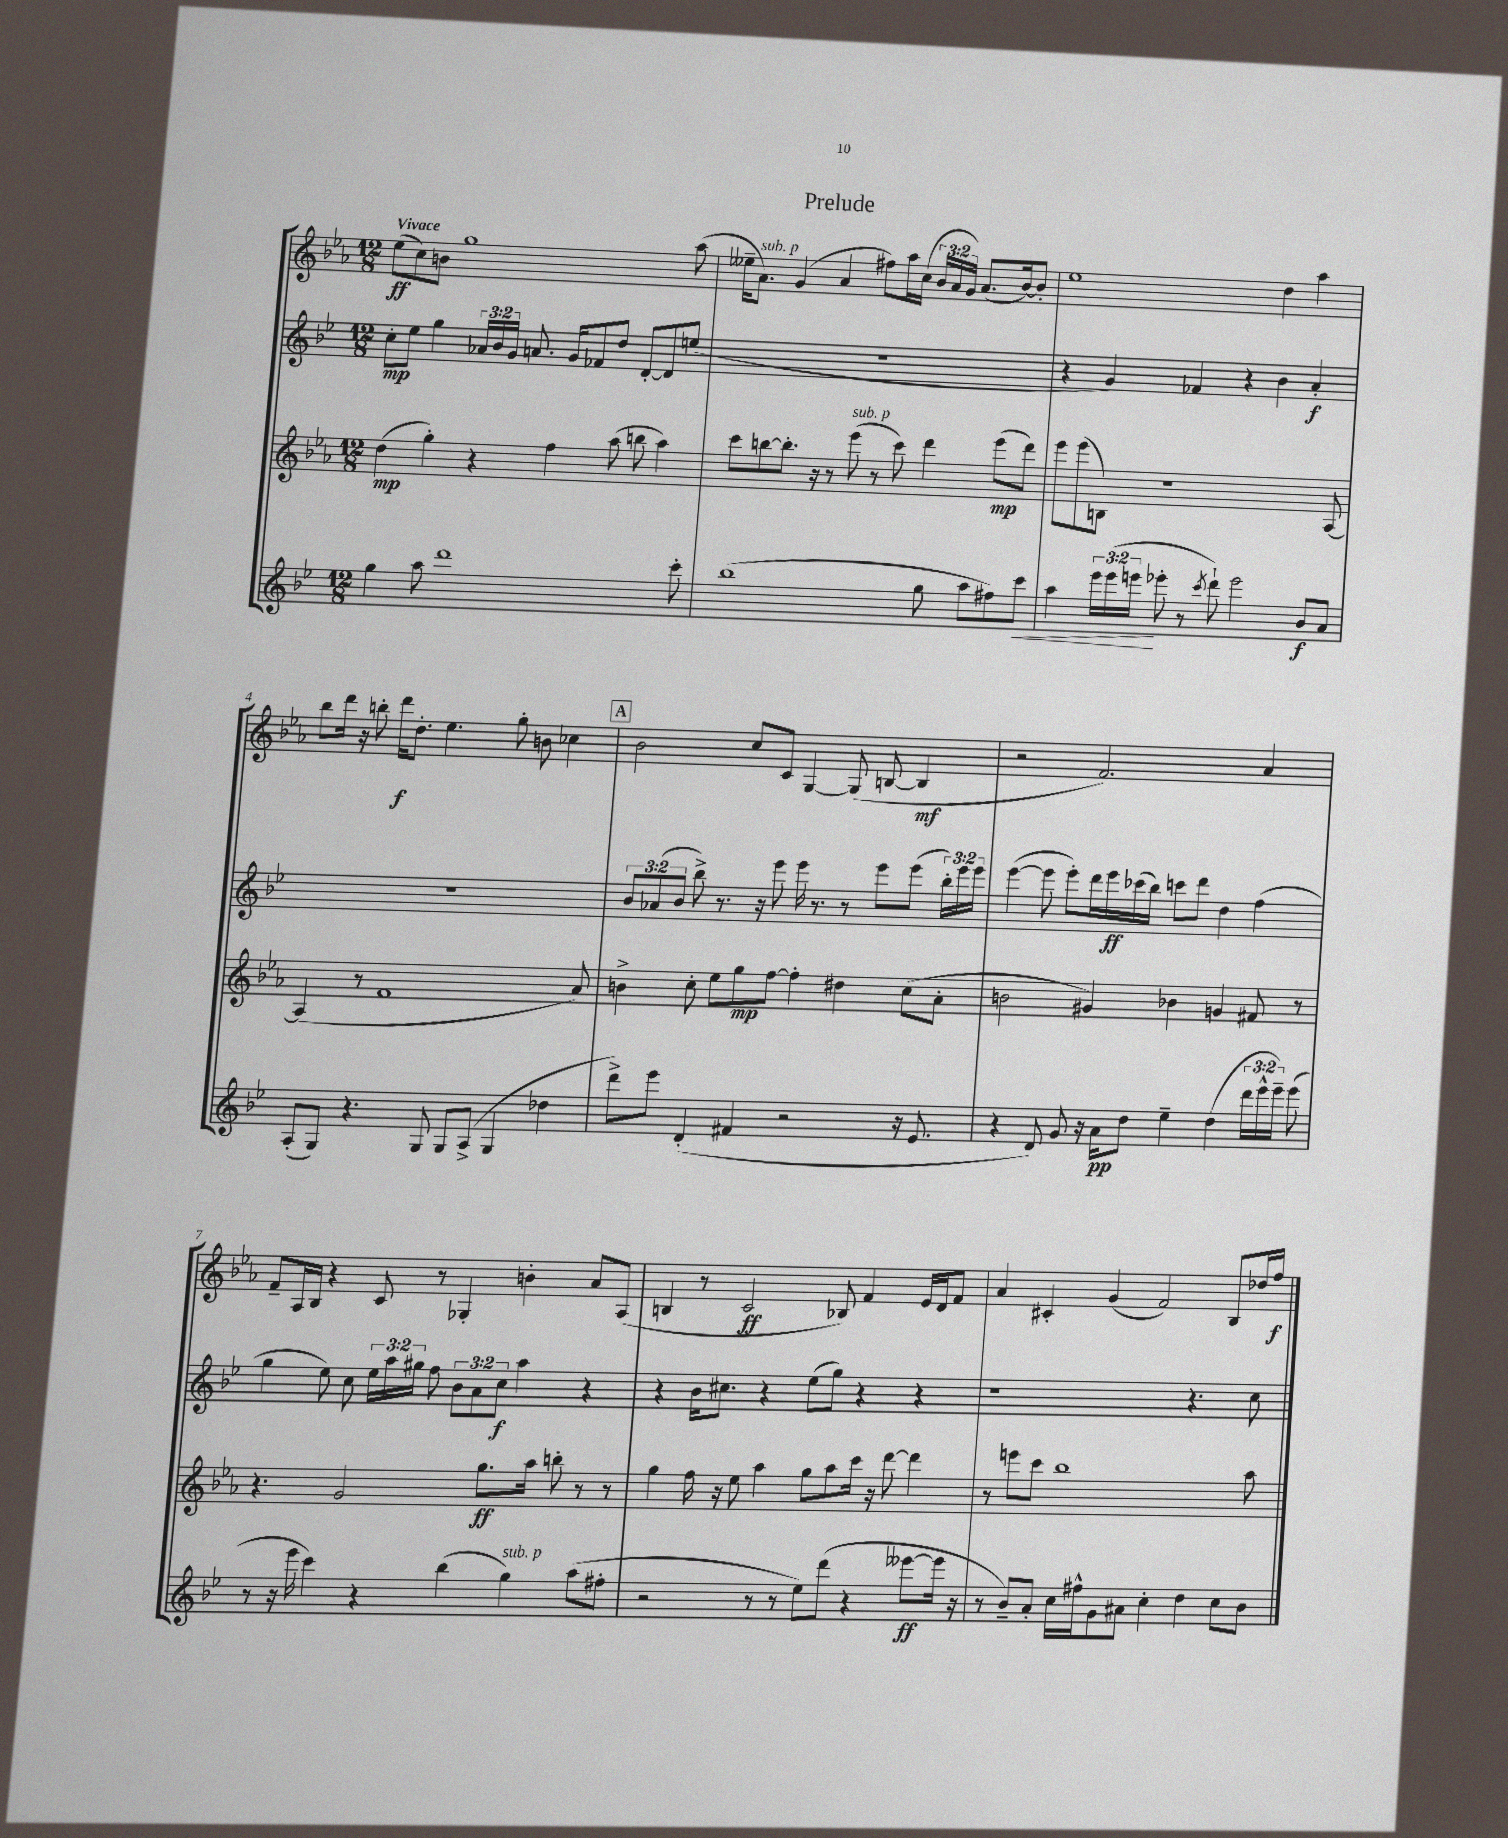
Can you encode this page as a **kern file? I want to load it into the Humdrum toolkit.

**kern	**dynam	**kern	**dynam	**kern	**dynam	**kern	**dynam
*part4	*part4	*part3	*part3	*part2	*part2	*part1	*part1
*staff4	*staff4	*staff3	*staff3	*staff2	*staff2	*staff1	*staff1
*clefG2	*	*clefG2	*	*clefG2	*	*clefG2	*
*k[b-e-]	*	*k[b-e-a-]	*	*k[b-e-]	*	*k[b-e-a-]	*
*M12/8	*	*M12/8	*	*M12/8	*	*M12/8	*
=1	=1	=1	=1	=1	=1	=1	=1
!	!	!	!	!	!	!LO:TX:a:B:t=Vivace	!
4gg\	.	(4dd\	mp	8cc'\L	mp	(8ee-\L	ff
.	.	.	.	8ee-\J	.	8cc\)	.
8aa\	.	4gg'\)	.	4gg\	.	8bn\J	.
1ddd	.	.	.	.	.	1gg	.
.	.	4r	.	24a-X/LL	.	.	.
.	.	.	.	24b-/	.	.	.
.	.	.	.	24g/JJ	.	.	.
.	.	.	.	8.an/	.	.	.
.	.	4ff\	.	.	.	.	.
.	.	.	.	16g/KL	.	.	.
.	.	.	.	8f-X/	.	.	.
.	.	(8aa-\	.	8dd/J	.	.	.
.	.	8bbn\	.	[8d'/L	.	.	.
.	.	4aa-\)	.	8d/]	.	.	.
8ccc'\	.	.	.	(8een/J	.	(8aa-\	.
=2	=2	=2	=2	=2	=2	=2	=2
(1bb-	.	8ccc\L	.	1.r	.	16ee--X~\KL	.
!	!	!	!	!	!	!LO:TX:a:i:t=sub. p	!
.	.	.	.	.	.	8.a-\J)	.
.	.	[8bbn\	.	.	.	.	.
.	.	8.bb'\J]	.	.	.	(4g/	.
.	.	16r	.	.	.	.	.
.	.	8r	.	.	.	4a-/	.
!	!	!LO:TX:a:i:t=sub. p	!	!	!	!	!
.	.	(8eee-\	.	.	.	.	.
.	.	8r	.	.	.	8ff#X\L)	.
.	.	8ccc\)	.	.	.	16aa-\L	.
.	.	.	.	.	.	(16cc\JJ	.
8gg\	.	4ddd\	.	.	.	24b-/LL	.
.	.	.	.	.	.	24a-/	.
.	.	.	.	.	.	24g/JJ)	.
8aa\L	.	.	.	.	.	(8.a-/L	.
8ff#X\)	.	(8eee-\L	mp	.	.	.	.
.	.	.	.	.	.	[16b-/k)	.
!	!LO:HP:b	!	!	!	!	!	!
8ccc\J	<	8ddd\J)	.	.	.	8b-'/J]	.
=3	=3	=3	=3	=3	=3	=3	=3
4aa\	.	8eee-\L	.	4r	.	1ee-	.
.	.	(8eee-\	.	.	.	.	.
24eee-\LL	.	8Bn\J)	.	4g/)	.	.	.
(24eee-\	.	.	.	.	.	.	.
24eeen\JJ	.	.	.	.	.	.	.
8eee-X'\	[	1r	.	.	.	.	.
8r	.	.	.	4f-X/	.	.	.
8qccc/	.	.	.	.	.	.	.
8ddd`\)	.	.	.	.	.	.	.
2eee-\	.	.	.	4r	.	.	.
.	.	.	.	4b-\	.	4dd\	.
8b-/L	f	.	.	4a'/	f	4aa-\	.
8a/J	.	[8A-/	.	.	.	.	.
!!LO:LB:g=z
=4	=4	=4	=4	=4	=4	=4	=4
(8A'/L	.	(4A-/]	.	1.r	.	8bb-\L	.
8G/J)	.	.	.	.	.	16ddd\Jk	.
.	.	.	.	.	.	16r	.
4.r	.	8r	.	.	.	8bbn'\	.
.	.	1f	.	.	.	16ddd\KL	f
.	.	.	.	.	.	8.dd'\J	.
8G/	.	.	.	.	.	4.ee-\	.
8G/L	.	.	.	.	.	.	.
(8A^/J	.	.	.	.	.	.	.
4G/	.	.	.	.	.	8gg'\	.
.	.	.	.	.	.	8bn\	.
4dd-X\	.	.	.	.	.	4cc-X\	.
.	.	8a-/)	.	.	.	.	.
!!LO:REH:place=s1:t=A
=5	=5	=5	=5	=5	=5	=5	=5
8ddd^\L)	.	4bn^\	.	12b-/L	.	2b-\	.
.	.	.	.	(12a-X/	.	.	.
8eee-\J	.	.	.	.	.	.	.
.	.	.	.	12b-/J	.	.	.
(4d'/	.	8cc'\	.	8bb-^\)	.	.	.
.	.	8ee-\L	.	8.r	.	.	.
4f#X/	.	8gg\	mp	.	.	8cc/L	.
.	.	.	.	16r	.	.	.
.	.	[8ff\J	.	8eee-\	.	8c/J	.
2r	.	4ff'\]	.	16eee-\	.	[4G/	.
.	.	.	.	8.r	.	.	.
.	.	4dd#X\	.	8r	.	(8G/]	.
.	.	.	.	8eee-\L	.	[8Bn/	.
16r	.	(8cc\L	.	(8eee-\J	.	4B/]	mf
8.e-/	.	.	.	.	.	.	.
.	.	8a-'\J	.	24bb-'\LL)	.	.	.
.	.	.	.	24eee-\	.	.	.
.	.	.	.	24eee-\JJ	.	.	.
=6	=6	=6	=6	=6	=6	=6	=6
4r	.	2bn\	.	([4eee-\	.	2r	.
8d/)	.	.	.	8eee-\]	.	.	.
8g/	.	.	.	8eee-'\L)	.	.	.
16r	.	4g#X/)	.	16ddd\L	.	2.f/)	.
16a\KL	pp	.	.	16eee-\	ff	.	.
8dd\J	.	.	.	(16ccc-X\	.	.	.
.	.	.	.	16bb-\JJ)	.	.	.
4ee-~\	.	4b-X\	.	8cccn\L	.	.	.
.	.	.	.	8ddd\J	.	.	.
(4dd\	.	4gn/	.	4dd\	.	.	.
24ddd\LL	.	8f#X/	.	(4ff\	.	4a-/	.
24eee-^^\	.	.	.	.	.	.	.
24eee-~\JJ)	.	.	.	.	.	.	.
(8eee-\	.	8r	.	.	.	.	.
!!LO:LB:g=z
=7	=7	=7	=7	=7	=7	=7	=7
8r	.	4.r	.	4gg\	.	8f~/L	.
16r	.	.	.	.	.	16A-/L	.
16eee-\	.	.	.	.	.	16B-/JJ	.
4ccc\)	.	.	.	8ee-\)	.	4r	.
.	.	2g/	.	8cc\	.	.	.
4r	.	.	.	24ee-\LL	.	8c/	.
.	.	.	.	24aa\	.	.	.
.	.	.	.	24gg#X\JJ	.	.	.
.	.	.	.	8ff\	.	8r	.
(4bb-\	.	.	.	12b-\L	.	4G-X'/	.
.	.	.	.	12a\	.	.	.
.	.	8.gg\L	ff	.	.	.	.
.	.	.	.	12cc\J	f	.	.
!LO:TX:a:i:t=sub. p	!	!	!	!	!	!	!
4gg\)	.	.	.	4aa\	.	4bn'\	.
.	.	16aa-\Jk	.	.	.	.	.
.	.	8bbn'\	.	.	.	.	.
(8aa\L	.	8r	.	4r	.	8a-/L	.
8ff#X'\J	.	8r	.	.	.	(8A-/J	.
=8	=8	=8	=8	=8	=8	=8	=8
2r	.	4gg\	.	4r	.	4Bn/	.
.	.	16ff\	.	16b-\KL	.	8r	.
.	.	16r	.	8.cc#X\J	.	.	.
.	.	8ee-\	.	.	.	2c/	ff
8r	.	4aa-\	.	4r	.	.	.
8r	.	.	.	.	.	.	.
8ee-\L)	.	8gg\L	.	(8ee-\L	.	.	.
(8ddd\J	.	8aa-\	.	8gg\J)	.	8B-X/)	.
4r	.	16ccc\Jk	.	4r	.	4f/	.
.	.	16r	.	.	.	.	.
.	.	[8ddd\	.	.	.	.	.
[8eee--X\L	ff	4ddd\]	.	4r	.	16e-/LL	.
.	.	.	.	.	.	16d/J	.
16eee--\Jk]	.	.	.	.	.	8f/J	.
16r	.	.	.	.	.	.	.
=9	=9	=9	=9	=9	=9	=9	=9
8r	.	8r	.	1r	.	4a-/	.
8b-~/L)	.	8eeen\L	.	.	.	.	.
8a'/J	.	8ccc\J	.	.	.	4c#X'/	.
16cc\LL	.	1bb-	.	.	.	.	.
16ff#X^^\J	.	.	.	.	.	.	.
8g\	.	.	.	.	.	(4g/	.
8a#X\J	.	.	.	.	.	.	.
4cc'\	.	.	.	.	.	2f/)	.
4dd\	.	.	.	4.r	.	.	.
8cc\L	.	.	.	.	.	8B-/L	.
8b-\J	.	8aa-\	.	8cc\	.	16dd-X/L	.
.	.	.	.	.	.	16ff/JJ	f
==	==	==	==	==	==	==	==
*-	*-	*-	*-	*-	*-	*-	*-
